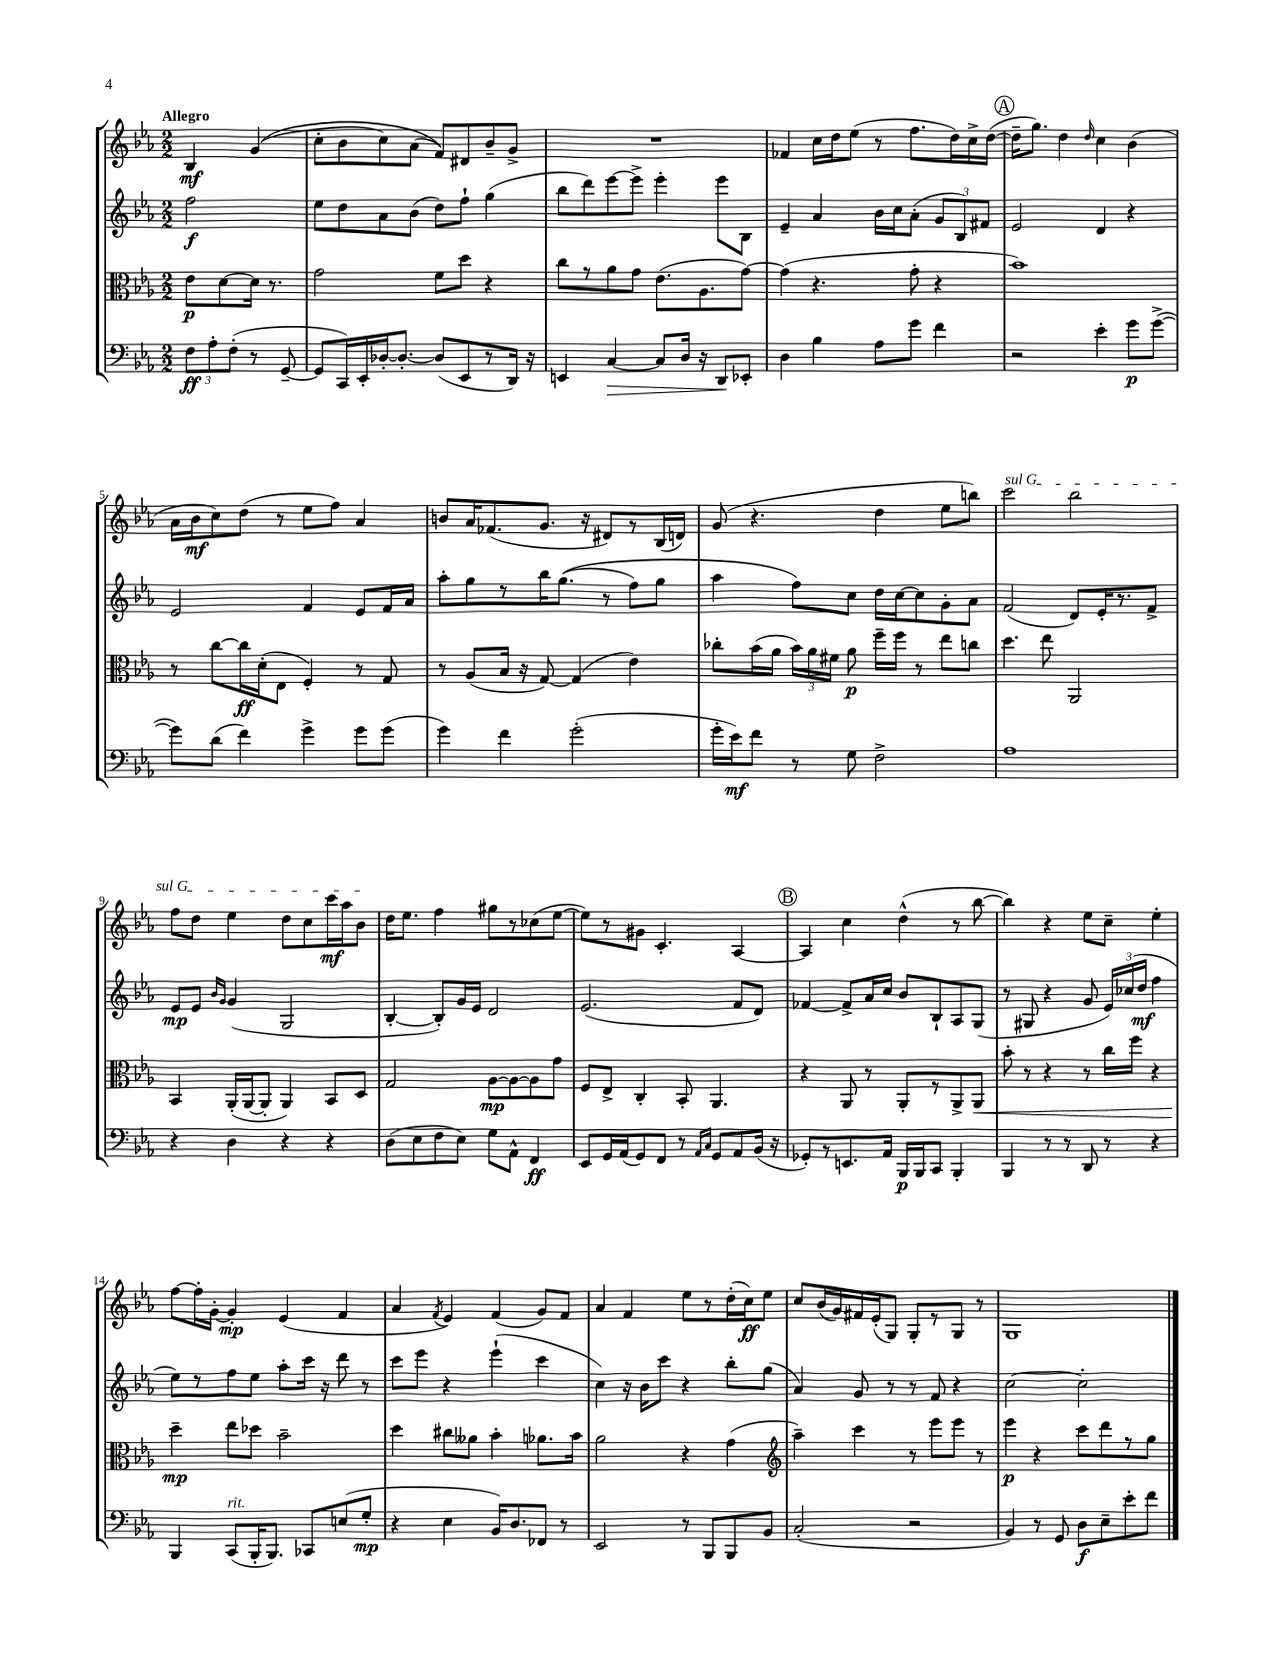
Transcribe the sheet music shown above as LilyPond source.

<<
\new StaffGroup <<
\new Staff = "s0" {
    \clef treble \key ees \major \numericTimeSignature \time 2/2 \partial 2 \tempo "Allegro"
    \autoBeamOff bes4\mf g'4(\( |
    c''8[-. bes'8 c''8) aes'8]( f'8[)\) dis'8 bes'8-- g'8]-> |
    R1 |
    fes'4 c''16[ d''16 ees''8]( r8 f''8.[ d''16) c''16-> d''16]~( |
    \mark \markup { \circle "A" } d''16[-- g''8.]) d''4 \grace { d''16 } c''4 bes'4( |
    aes'16[ bes'16\mf c''8) d''8]( r8 ees''8[ f''8]) aes'4 |
    b'8[ aes'16 fes'8.( g'8.] r16 dis'8[) r8 bes16( d'16]) |
    g'8( r4. d''4 ees''8[ b''8]) |
    \once \override TextSpanner.bound-details.left.text = \markup { \italic "sul G" } c'''2\startTextSpan bes''2 |
    f''8[ d''8] ees''4 d''8[ c''8 c'''16\mf aes''16 bes'8]\stopTextSpan |
    d''16[ ees''8.] f''4 gis''8[ r8 ces''8( ees''8]~ |
    ees''8[) r8 gis'8] c'4.-. aes4~ |
    \mark \markup { \circle "B" } aes4 c''4 d''4-^( r8 bes''8~ |
    bes''4) r4 ees''8[ c''8]-- ees''4-. |
    f''8[~ f''16-. g'16]~-. g'4-.\mp ees'4( f'4 |
    aes'4 \acciaccatura { f'8 } ees'4) f'4( g'8[) f'8] |
    aes'4 f'4 ees''8[ r8 d''16-.( c''16\ff) ees''8] |
    c''8[ bes'16( g'16) fis'16 ees'16-.( g8]) g8[-. r8 g8] r8 |
    g1 \bar "|." |
}
\new Staff = "s1" {
    \clef treble \key ees \major \numericTimeSignature \time 2/2 \partial 2
    \autoBeamOff f''2\f |
    ees''8[ d''8 aes'8 bes'8]( d''8[) f''8]-! g''4( |
    bes''8[ d'''8) ees'''8~ ees'''8]-> ees'''4-. ees'''8[ bes8] |
    ees'4-- aes'4 bes'16[ c''16 aes'8]-.( \tuplet 3/2 { g'8[ bes8) fis'8] } |
    \mark \markup { \circle "A" } ees'2 d'4 r4 |
    ees'2 f'4 ees'8[ f'16 aes'16] |
    aes''8[-. g''8 r8 bes''16 g''8.](\( r8 f''8[) g''8] |
    aes''4 f''8[\) c''8] d''16[ c''16~ c''8 g'8-. aes'8] |
    f'2( d'8[) ees'16-. r8. f'8]-> |
    ees'8[\mp ees'8] \grace { bes'16[ g'16] } g'4( g2 |
    bes4~-. bes8[-.) g'16 ees'16] d'2 |
    ees'2.( f'8[ d'8]) |
    \mark \markup { \circle "B" } fes'4~ fes'8[-> aes'16 c''16] bes'8[ bes8-! aes8 g8]( |
    r8 gis8 r4 g'8 \tuplet 3/2 { ees'16[) ces''16( d''16]\mf } f''4 |
    ees''8[) r8 f''8 ees''8] aes''8[-. c'''16] r16 d'''8 r8 |
    c'''8[ ees'''8] r4 ees'''4-!( c'''4 |
    c''4) r16 bes'16[ c'''8] r4 bes''8[-. g''8]( |
    aes'4) g'8 r8 r8 f'8 r4 |
    c''2~ c''2-. \bar "|." |
}
\new Staff = "s2" {
    \clef alto \key ees \major \numericTimeSignature \time 2/2 \partial 2
    \autoBeamOff ees'8[\p d'8~ d'16] r8. |
    g'2 f'8[ d''8] r4 |
    c''8[ r8 aes'8 g'8] ees'8.[( aes8. g'8]~) |
    g'4( r4. g'8-. r4 |
    \mark \markup { \circle "A" } bes'1) |
    r8 c''8[~ c''16\ff d'16-.( ees8] f4-.) r8 g8 |
    r8 aes8[( bes16] r16 g8~) g4( ees'4) |
    ces''8[-. bes'16( aes'16] \tuplet 3/2 { bes'16[) aes'16 fis'16] } aes'8\p f''16[-- f''16] r8 ees''8[ c''8] |
    d''4. ees''8 aes,2 |
    bes,4 aes,16[-.( aes,16~ aes,8]-. aes,4) bes,8[ d8] |
    g2 aes8[~\mp aes8~ aes8 g'8] |
    f8[ ees8]-> c4-. bes,8-. aes,4. |
    \mark \markup { \circle "B" } r4 aes,8 r8 aes,8[-. r8 aes,8-> aes,8]\< |
    bes'8-. r8 r4 r8 c''16[ f''16] r4 |
    d''4--\mp\! ees''8[ des''8] bes'2-- |
    d''4 cis''8[ aeses'8] bes'4-. aes'8.[ bes'16] |
    aes'2 r4 g'4( |
    \clef treble aes''4--) c'''4 r8 ees'''8[ ees'''8] r8 |
    ees'''4\p r4 c'''8[ d'''8 r8 g''8] \bar "|." |
}
\new Staff = "s3" {
    \clef bass \key ees \major \numericTimeSignature \time 2/2 \partial 2
    \autoBeamOff \tuplet 3/2 { f8[\ff aes8-. f8]-.( } r8 g,8~-- |
    g,8[ c,16) ees,16-. des16~-. des8.]~-. des8[( ees,8 r8 d,16]) r16 |
    e,4 c4~\> c8[ d16] r16 d,8[\! ees,8]-. |
    d4 bes4 aes8[ g'8] f'4 |
    \mark \markup { \circle "A" } r2 ees'4-. g'8[\p g'8]~->( |
    g'8[) d'8]( f'4) g'4-> g'8[ g'8]( |
    g'4) f'4 g'2-.( |
    g'16[-. ees'16\mf) f'8] r8 g8 f2-> |
    aes1 |
    r4 d4 r4 r4 |
    d8[( ees8 f8 ees8]) g8[ aes,8]-^ f,4\ff |
    ees,8[ g,16 aes,16( g,8) f,8] r8 \grace { aes,16[ c16] } g,8[ aes,8 bes,16]( r16 |
    \mark \markup { \circle "B" } ges,8[-.) r8 e,8. aes,16] bes,,16[\p bes,,16 c,8] bes,,4-. |
    bes,,4 r8 r8 d,8 r8 r4 |
    bes,,4 c,8[^\markup { \italic "rit." }( bes,,16-. bes,,8.]) ces,8[ e8( g8]-.\mp |
    r4 ees4 bes,16[) d8. fes,8] r8 |
    ees,2 r8 bes,,8[ bes,,8 bes,8] |
    c2-.( r2 |
    bes,4) r8 g,8 d8[\f ees8-- ees'8-. f'8] \bar "|." |
}
>>
>>
